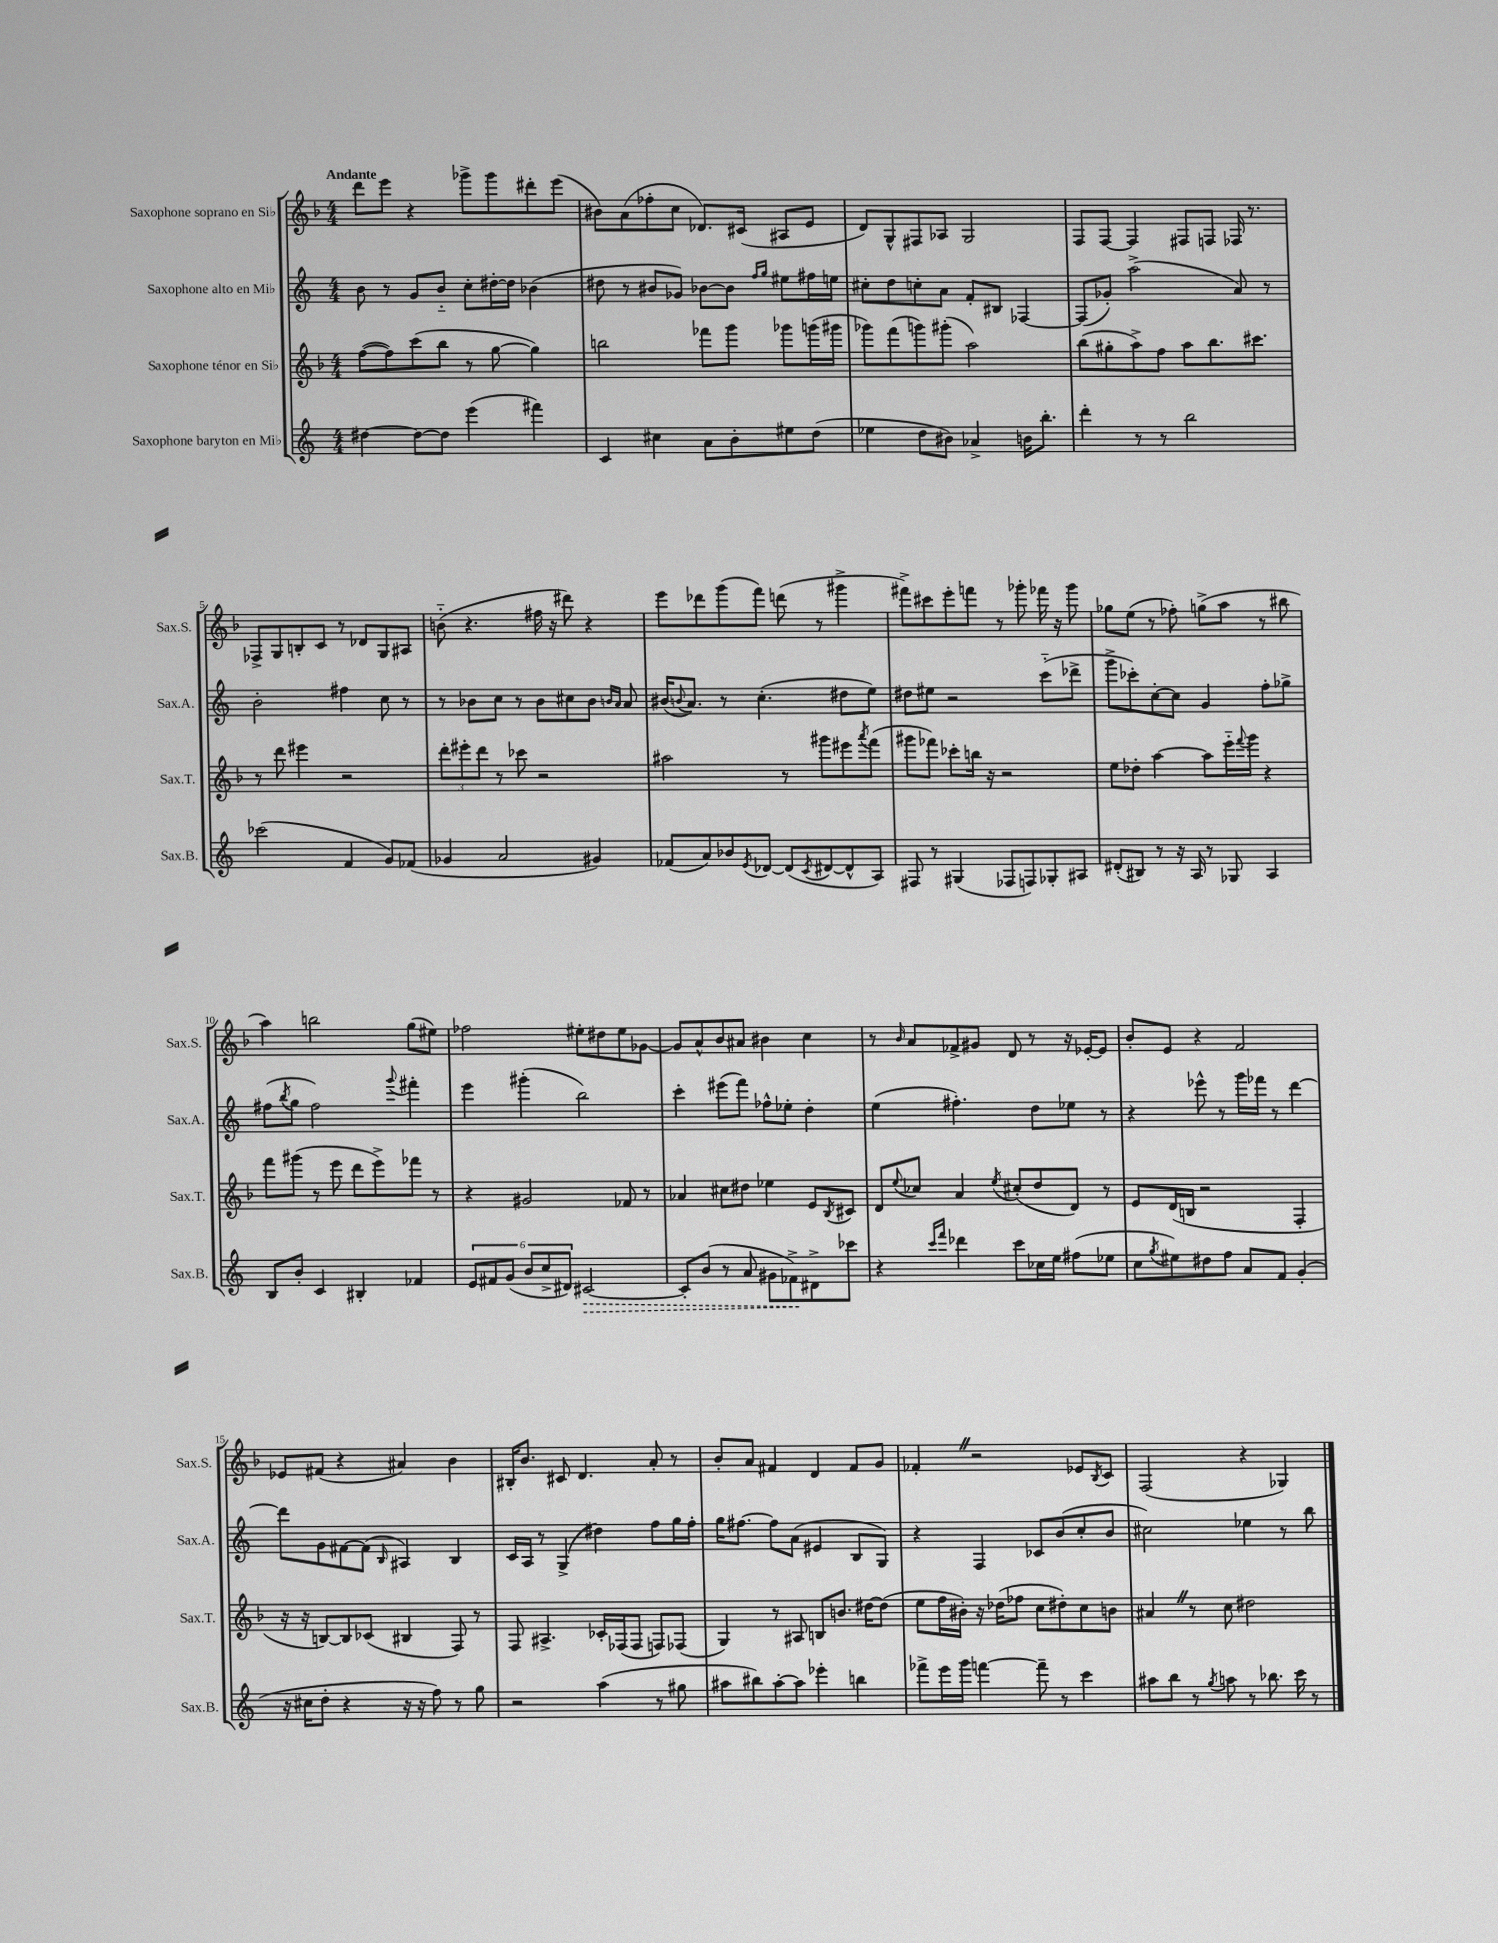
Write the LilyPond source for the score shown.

<<
\new StaffGroup <<
\new Staff = "s0" \with { instrumentName = "Saxophone soprano en Sib" shortInstrumentName = "Sax.S." } {
    \clef treble \key f \major \numericTimeSignature \time 4/4 \tempo "Andante"
    d'''8 e'''8 r4 ges'''8-> ges'''8 dis'''8-. e'''8( |
    bis'8) a'8( fes''8-. c''8 des'8.) cis'16( ais8 e'8 |
    d'8) g8-^ fis8 aes8 g2 |
    f8 f8~ f4 fis8 f8 fes16 r8. |
    fes8-> g8 b8-. c'8 r8 des'8 g8 ais8 |
    b'8-_( r4. fis''16 r16 dis'''8) r4 |
    e'''8 des'''8 g'''8( f'''8) d'''8( r8 gis'''4-> |
    fis'''8->) cis'''8 e'''8-. f'''8 r8 ges'''8-. fes'''16 r16 ges'''8 |
    ges''8 e''8( r8 fes''8-.) g''8->( a''8 r8 bis''8 |
    a''4) b''2 g''8( eis''8) |
    fes''2 eis''8-. dis''8 eis''8 ges'8~ |
    ges'8 a'8-^ bes'8 ais'8 bis'4 c''4 |
    r8 \grace { bes'16 } a'8 fes'8-> gis'8 d'8 r8 r16 ees'16~-. ees'8 |
    bes'8-. e'8 r4 f'2 |
    ees'8 fis'8( r4 ais'4) bes'4 |
    bis16-. bes'8. cis'8 d'4. a'8-. r8 |
    bes'8-. a'8 fis'4 d'4 fis'8 g'8 |
    fes'4-. \once \override BreathingSign.text = \markup { \musicglyph "scripts.caesura.straight" } \breathe r2 ees'8 \acciaccatura { bes8 } c'8 |
    f2( r4 ges4) \bar "|." |
}
\new Staff = "s1" \with { instrumentName = "Saxophone alto en Mib" shortInstrumentName = "Sax.A." } {
    \clef treble \key c \major \numericTimeSignature \time 4/4
    b'8 r8 g'8 b'8-_ c''8-. dis''16~-. dis''16 bes'4( |
    dis''8 r8 bis'8 ges'8) bes'8~ bes'8 \grace { f''16 g''16 } eis''8 fis''16 e''16 |
    cis''8-. d''8 c''8-. a'8 f'8-. bis8 fes4~ |
    fes8( ges'8-.) a''2->( a'8) r8 |
    b'2-. fis''4 c''8 r8 |
    r8 bes'8 c''8 r8 bes'8 cis''8 bes'8 \grace { b'16 a'16 } a'8 |
    bis'16( \appoggiatura { b'8 } a'8.) r8 c''4.-.( dis''8 e''8) |
    dis''8 eis''8 r2 c'''8-_( des'''8-> |
    g'''8-> ces'''8-.) c''8~-. c''8 g'4 f''8-. ges''8-> |
    fis''8( \acciaccatura { b''8 } g''8 fis''2) \appoggiatura { g'''8 } fis'''4-. |
    e'''4 gis'''4-.( b''2) |
    c'''4-. eis'''8( f'''8) fes''8-^ ees''8-. d''4-. |
    e''4( fis''4.-.) d''8 ees''8 r8 |
    r4 ees'''8-^ r8 g'''16 fes'''16 r8 d'''4~ |
    d'''8 g'8 fis'8~ fis'8( \grace { b16 } ais4) b4 |
    c'16 a16 r8 g4->( dis''4) f''8 g''16 f''16-. |
    g''16 fis''8.~ fis''8 a'8( eis'4 b8 g8) |
    r4 f4 ces'8 b'8( c''8-. b'8 |
    cis''2) ees''4 r8 b''8 \bar "|." |
}
\new Staff = "s2" \with { instrumentName = "Saxophone ténor en Sib" shortInstrumentName = "Sax.T." } {
    \clef treble \key f \major \numericTimeSignature \time 4/4
    f''8~( f''8) c'''8( bes''8 r8 g''8~ g''4) |
    b''2 fes'''8 g'''8 ges'''8 g'''16( gis'''16 |
    ges'''8) f'''8( g'''8) gis'''8-.( a''2) |
    bes''8( gis''8-. a''8->) f''8 a''8 bes''8. cis'''8. |
    r8 d'''8 eis'''4 r2 |
    \tuplet 3/2 { d'''8-. eis'''8-. d'''8 } r8 ces'''8 r2 |
    ais''2 r8 gis'''8 eis'''8 \acciaccatura { a'''8 } f'''8( |
    gis'''8 fes'''8) ces'''8-. b''16 r16 r2 |
    e''8 des''8-. a''4~ a''8 e'''16-_ \appoggiatura { f'''8 } g'''16 r4 |
    f'''8 gis'''8( r8 e'''8 d'''8 e'''8->) fes'''8 r8 |
    r4 gis'2 fes'8 r8 |
    aes'4 cis''8 dis''8 ees''4 e'8 \acciaccatura { bes8 } cis'8 |
    d'8 \appoggiatura { e''8 } ces''8 a'4 \acciaccatura { e''8 } cis''8-.( d''8 d'8) r8 |
    e'8 d'16( b16 r2 f4-. |
    r16 r16 b8~) b8 ces'8( bis4 f8) r8 |
    f8 ais4.-> ces'16-. fes16( fes8 f8) fes8( |
    g4) r8 ais8 b8 b'8. dis''16~ dis''8( |
    e''8 f''16 bis'16-.) r16 des''16( fes''8 c''8 dis''8-.) c''8 b'8 |
    ais'4 \once \override BreathingSign.text = \markup { \musicglyph "scripts.caesura.straight" } \breathe r8 c''8 dis''2 \bar "|." |
}
\new Staff = "s3" \with { instrumentName = "Saxophone baryton en Mib" shortInstrumentName = "Sax.B." } {
    \clef treble \key c \major \numericTimeSignature \time 4/4
    dis''4~ dis''8~ dis''8 e'''4( fis'''4) |
    c'4 cis''4 a'8 b'8-. eis''8 d''8( |
    ees''4 d''8 bis'8) aes'4-> b'16 b''8.-. |
    d'''4-. r8 r8 b''2 |
    ces'''2( f'4 g'8) fes'8( |
    ges'4 a'2 gis'4) |
    fes'8( a'8) bes'8 \acciaccatura { e'8 } des'8~ des'8( \acciaccatura { c'8 } dis'8~ dis'8-^ a8) |
    fis8 r8 gis4( fes8 f8) ges8-. ais8 |
    dis'8-.( bis8) r8 r16 a16 r8 ges8 a4 |
    b8 b'8-. c'4 bis4-. fes'4 |
    \tuplet 6/4 { e'8 fis'8 g'8( b'8 c''8-> dis'8) } \once \override Hairpin.style = #'dashed-line cis'2~\> |
    cis'8-. b'8( r8 a'8 gis'8 fes'8->\!) dis'8-> ces'''8 |
    r4 \grace { c'''16 f'''16 } des'''4 c'''8 ces''16 e''16 fis''8( ees''8 |
    c''8 \acciaccatura { g''8 } eis''8) dis''8 f''8 a'8 f'8 g'4-.( |
    r16 cis''16 d''8-. r4 r16 r16 f''8) r8 g''8 |
    r2 a''4( r8 gis''8 |
    ais''8 bis''8) ais''8~-. ais''8 ees'''4-. b''4 |
    fes'''8-> e'''16 g'''16 f'''4~ f'''8-- r8 c'''4 |
    ais''8 b''8 r8 \acciaccatura { g''8 } a''8 r8 bes''8. c'''16 r8 \bar "|." |
}
>>
>>
